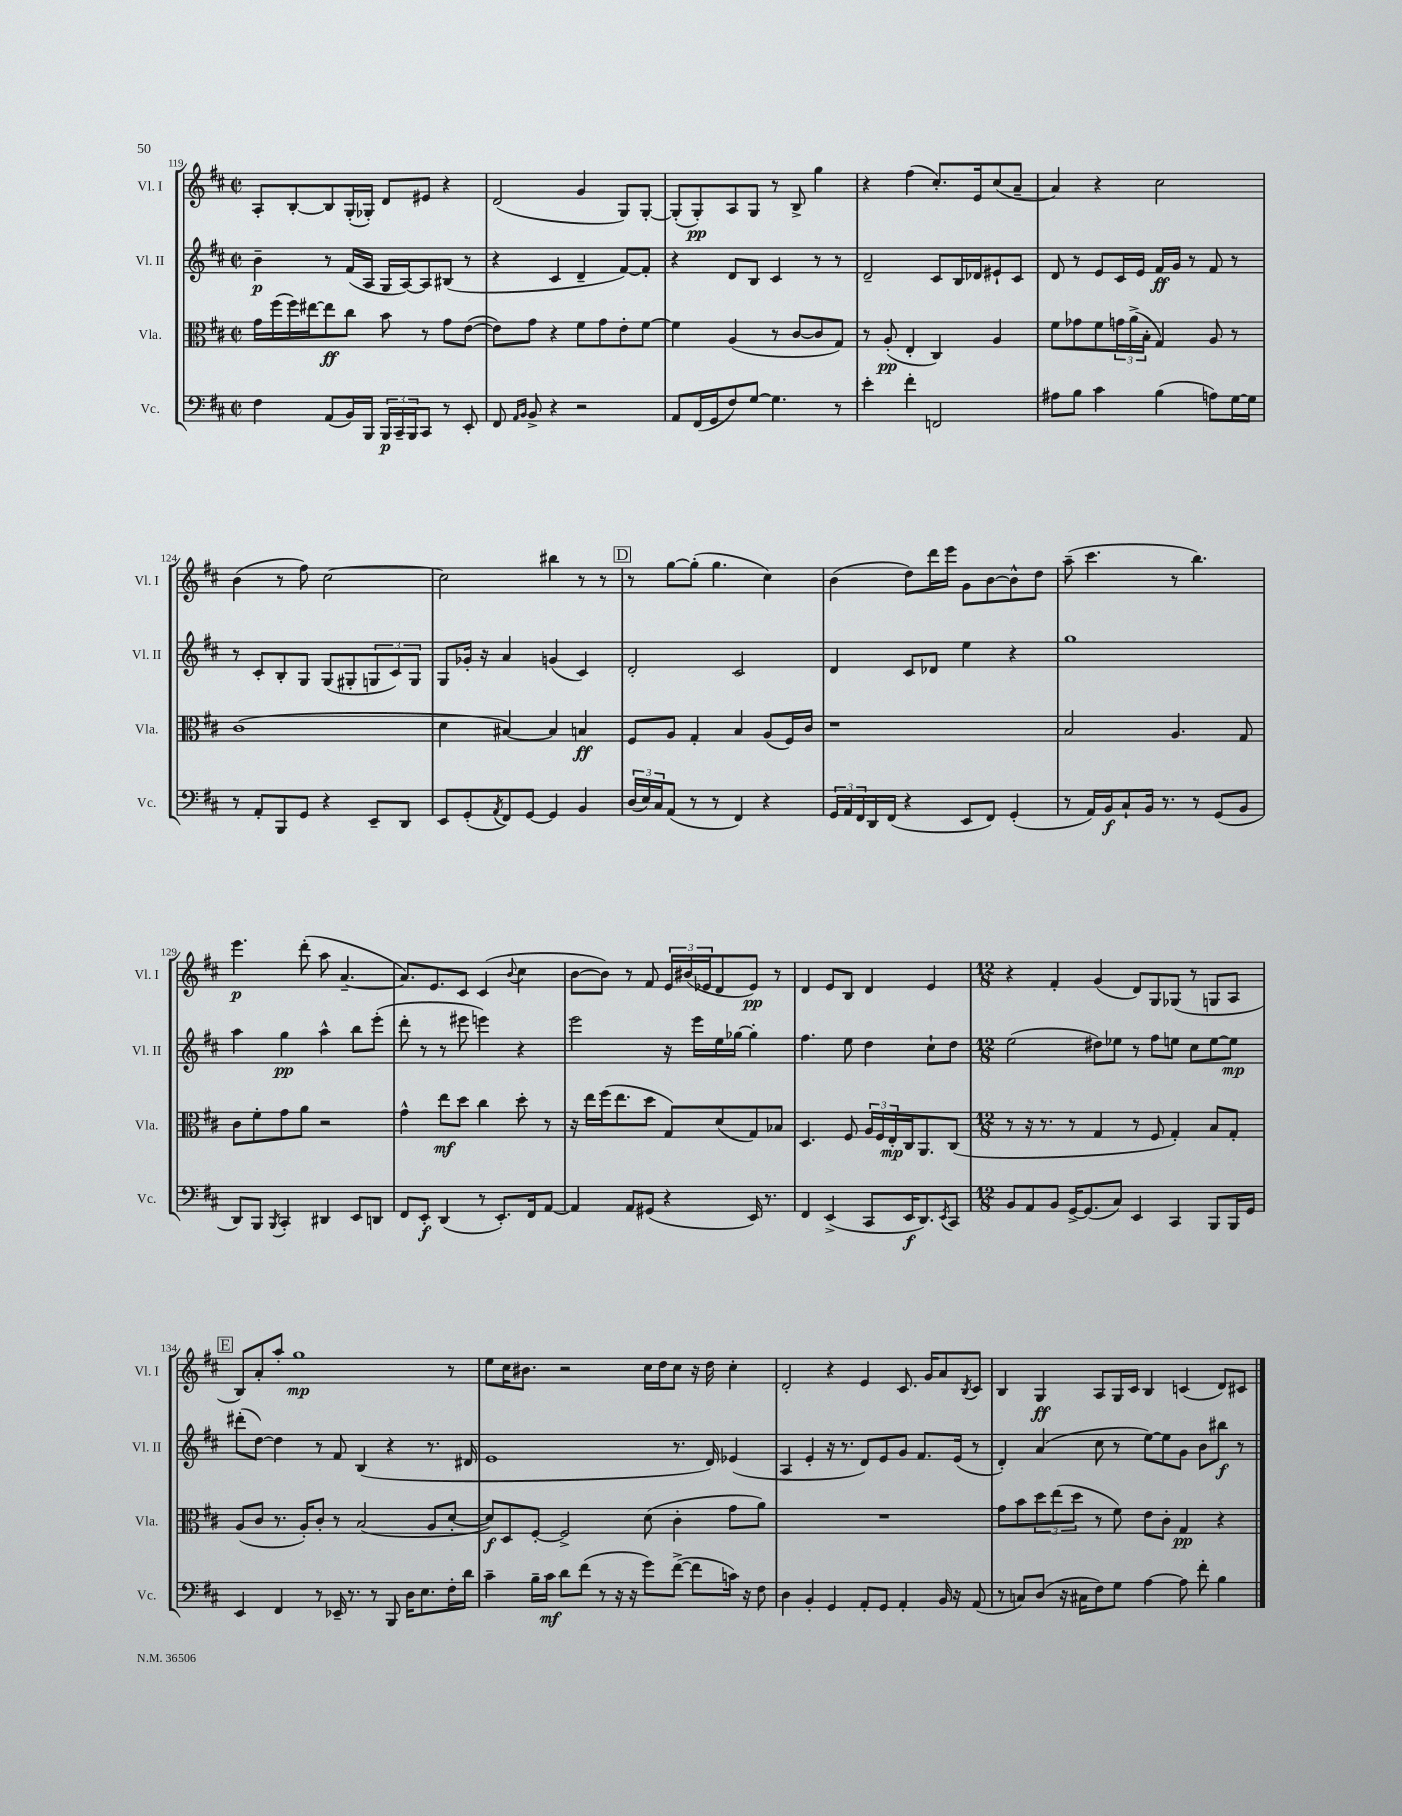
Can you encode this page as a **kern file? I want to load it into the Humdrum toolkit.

**kern	**dynam	**kern	**dynam	**kern	**dynam	**kern	**dynam
*part4	*part4	*part3	*part3	*part2	*part2	*part1	*part1
*staff4	*staff4	*staff3	*staff3	*staff2	*staff2	*staff1	*staff1
*I"Vc.	*	*I"Vla.	*	*I"Vl. II	*	*I"Vl. I	*
*I'Vc.	*	*I'Vla.	*	*I'Vl. II	*	*I'Vl. I	*
*clefF4	*	*clefC3	*	*clefG2	*	*clefG2	*
*k[f#c#]	*	*k[f#c#]	*	*k[f#c#]	*	*k[f#c#]	*
*M2/2	*	*M2/2	*	*M2/2	*	*M2/2	*
*met(c|)	*	*met(c|)	*	*met(c|)	*	*met(c|)	*
=119	=119	=119	=119	=119	=119	=119	=119
4F#\	.	16g\LL	.	4b~\	p	8A'/L	.
.	.	(16ff#\	.	.	.	.	.
.	.	16ff#\)	.	.	.	[8B'/	.
.	.	[16ee#X\J	.	.	.	.	.
(8AA/L	.	8ee#\]	ff	8r	.	8B/]	.
16BB/L)	.	8cc#\J	.	(16f#/LL	.	(16G'/L	.
16BBB/JJ	.	.	.	16A/JJ	.	16G-X'/JJ)	.
24BBB/LL	p	8b\	.	16G/LL	.	8d/L	.
24CC#~/	.	.	.	.	.	.	.
.	.	.	.	[16A/J)	.	.	.
24BBB/J	.	.	.	.	.	.	.
8CC#/J	.	8r	.	8A/]	.	8e#X/J	.
8r	.	8g\L	.	(8B#X/J	.	4r	.
8EE'/	.	([8e\J	.	8r	.	.	.
=120	=120	=120	=120	=120	=120	=120	=120
8FF#/	.	8e\L])	.	4r	.	(2d/	.
16qqAA/LL	.	.	.	.	.	.	.
16qqBB/JJ	.	.	.	.	.	.	.
8BB^/	.	8g\J	.	.	.	.	.
4r	.	4r	.	4c#/	.	.	.
2r	.	8f#\L	.	4d~/	.	4g/	.
.	.	8g\	.	.	.	.	.
.	.	8e'\	.	[8f#/L)	.	8G/L)	.
.	.	[8f#\J	.	8f#'/J]	.	[8G'/J	.
=121	=121	=121	=121	=121	=121	=121	=121
8AA/L	.	4f#\]	.	4r	.	(8G'/L]	.
(16FF#/L	.	.	.	.	.	8G'/)	pp
16GG/J	.	.	.	.	.	.	.
8F#/)	.	(4A/	.	8d/L	.	8A/	.
[8G/J	.	.	.	8B/J	.	8G/J	.
4.G\]	.	8r	.	4c#/	.	8r	.
.	.	[8c#/L	.	.	.	8B^/	.
.	.	8c#/]	.	8r	.	4gg\	.
8r	.	8G/J)	.	8r	.	.	.
=122	=122	=122	=122	=122	=122	=122	=122
4e'\	.	8r	.	2d~/	.	4r	.
.	.	(8A'/	pp	.	.	.	.
4f#'\	.	4E'/	.	.	.	(4ff#\	.
2FFn/	.	4C#/)	.	8c#/L	.	8.cc#'/L)	.
.	.	.	.	16B/L	.	.	.
.	.	.	.	16d-X/J	.	16e/k	.
.	.	4A/	.	8e#X`/	.	(8cc#/	.
.	.	.	.	8c#/J	.	8a~/J	.
=123	=123	=123	=123	=123	=123	=123	=123
8A#X\L	.	8f#\L	.	8d/	.	4a/)	.
8B\J	.	8g-X\	.	8r	.	.	.
4c#\	.	8f#\	.	8e/L	.	4r	.
.	.	24gn\L	.	16c#/L	.	.	.
.	.	(24a^\	.	.	.	.	.
.	.	.	.	16e/JJ	.	.	.
.	.	24B'\JJ	.	.	.	.	.
(4B\	.	4G/)	.	16f#/LL	ff	2cc#\	.
.	.	.	.	16g/JJ	.	.	.
.	.	.	.	8r	.	.	.
8An\L)	.	8A/	.	8f#/	.	.	.
[16G\L	.	8r	.	8r	.	.	.
16G\JJ]	.	.	.	.	.	.	.
!!LO:LB:g=z
=124	=124	=124	=124	=124	=124	=124	=124
8r	.	(1c#	.	8r	.	(4b\	.
8AA'/L	.	.	.	8c#'/L	.	.	.
8BBB/	.	.	.	8B'/	.	8r	.
8GG/J	.	.	.	8G/J	.	8ff#\)	.
4r	.	.	.	(8G/L	.	[2cc#\	.
.	.	.	.	8G#X'/	.	.	.
8EE~/L	.	.	.	12Gn/	.	.	.
.	.	.	.	12c#/)	.	.	.
8DD/J	.	.	.	.	.	.	.
.	.	.	.	12G/J	.	.	.
=125	=125	=125	=125	=125	=125	=125	=125
8EE/L	.	4d\	.	8G/L	.	2cc#\]	.
(8GG'/	.	.	.	16g-X'/Jk	.	.	.
.	.	.	.	16r	.	.	.
8qAA/	.	.	.	.	.	.	.
8FF#/)	.	[4B#X/)	.	4a/	.	.	.
[8GG/J	.	.	.	.	.	.	.
4GG/]	.	4B#/]	.	(4gn/	.	4bb#X\	.
4BB/	.	4Bn/	ff	4c#/)	.	8r	.
.	.	.	.	.	.	8r	.
!!LO:REH:place=s1:t=D
=126	=126	=126	=126	=126	=126	=126	=126
(24D/LL	.	8F#/L	.	2d'/	.	8r	.
24E/)	.	.	.	.	.	.	.
24C#/J	.	.	.	.	.	.	.
(8AA/J	.	8A/J	.	.	.	[8gg\L	.
8r	.	4G'/	.	.	.	(8gg'\J]	.
8r	.	.	.	.	.	4.gg\	.
4FF#/)	.	4B/	.	2c#/	.	.	.
4r	.	(8A/L	.	.	.	4cc#\)	.
.	.	16F#/L)	.	.	.	.	.
.	.	16c#/JJ	.	.	.	.	.
=127	=127	=127	=127	=127	=127	=127	=127
24GG/LL	.	1r	.	4d/	.	(4b\	.
24AA/	.	.	.	.	.	.	.
24FF#/	.	.	.	.	.	.	.
16DD/	.	.	.	.	.	.	.
(16FF#/JJ	.	.	.	.	.	.	.
4r	.	.	.	8c#/L	.	8dd\L)	.
.	.	.	.	8d-X/J	.	16ddd\L	.
.	.	.	.	.	.	16eee\JJ	.
8EE/L	.	.	.	4ee\	.	8g\L	.
8FF#/J)	.	.	.	.	.	[8b\	.
(4GG'/	.	.	.	4r	.	8b^^\]	.
.	.	.	.	.	.	8dd\J	.
=128	=128	=128	=128	=128	=128	=128	=128
8r	.	2B/	.	1gg	.	(8aa~\	.
16AA/LL)	.	.	.	.	.	4.ccc#\	.
16BB/J	f	.	.	.	.	.	.
8C#`/	.	.	.	.	.	.	.
16BB/Jk	.	.	.	.	.	.	.
8.r	.	.	.	.	.	.	.
.	.	4.A/	.	.	.	8r	.
8r	.	.	.	.	.	4.bb\)	.
(8GG/L	.	.	.	.	.	.	.
8BB/J	.	8G/	.	.	.	.	.
!!LO:LB:g=z
=129	=129	=129	=129	=129	=129	=129	=129
8DD/L)	.	8c#\L	.	4aa\	.	4.eee\	p
8BBB/J	.	8f#'\	.	.	.	.	.
8qBBB/	.	.	.	.	.	.	.
4CC#'/	.	8g\	.	4gg\	pp	.	.
.	.	8a\J	.	.	.	(8ddd'\	.
4DD#X/	.	2r	.	4aa^^\	.	8aa\	.
.	.	.	.	.	.	[4.a~/	.
8EE/L	.	.	.	8bb\L	.	.	.
8DDn/J	.	.	.	(8eee'\J	.	.	.
=130	=130	=130	=130	=130	=130	=130	=130
8FF#/L	.	4g^^\	.	8ddd'\	.	8.a/L])	.
8EE'/J	f	.	.	8r	.	.	.
.	.	.	.	.	.	8.e/	.
(4DD/	.	8ee\L	mf	8r	.	.	.
.	.	8dd\J	.	8eee#X\	.	8c#/J	.
8r	.	4cc#\	.	4eeen\)	.	(4c#/	.
8.EE'/L)	.	.	.	.	.	.	.
.	.	.	.	.	.	8qqb/	.
.	.	8dd'\	.	4r	.	4cc#\	.
16FF#/k	.	.	.	.	.	.	.
[8AA/J	.	8r	.	.	.	.	.
=131	=131	=131	=131	=131	=131	=131	=131
4AA/]	.	16r	.	2eee\	.	[8b\L	.
.	.	16ee\LL	.	.	.	.	.
.	.	(16ff#\J	.	.	.	8b\J])	.
.	.	8.ee\	.	.	.	.	.
8AA/L	.	.	.	.	.	8r	.
(8GG#X/J	.	8dd\J	.	.	.	8f#/	.
4r	.	8G/L)	.	16r	.	24e/LL	.
.	.	.	.	.	.	(24b#X/	.
.	.	.	.	16eee\LL	.	.	.
.	.	.	.	.	.	24e-X/J	.
.	.	(8d/	.	16ee\	.	8d/	.
.	.	.	.	[16gg-X\JJ	.	.	.
16EE/)	.	8G/)	.	4gg-'\]	.	8e-/J)	pp
8.r	.	.	.	.	.	.	.
.	.	8B-X/J	.	.	.	8r	.
=132	=132	=132	=132	=132	=132	=132	=132
4FF#/	.	4.D/	.	4.ff#\	.	4d/	.
(4EE^/	.	.	.	.	.	8e/L	.
.	.	8F#/	.	8ee\	.	8B/J	.
8CC#/L	.	24A/LL	.	4dd\	.	4d/	.
.	.	24F#/	.	.	.	.	.
.	.	24E'/	mp	.	.	.	.
16EE/K	f	16C#/J	.	.	.	.	.
8.DD/)	.	8.AA/	.	.	.	.	.
.	.	.	.	8cc#`\L	.	4e/	.
8qEE/	.	.	.	.	.	.	.
8CC#/J	.	(8C#/J	.	8dd\J	.	.	.
=133	=133	=133	=133	=133	=133	=133	=133
*M12/8	*	*M12/8	*	*M12/8	*	*M12/8	*
8BB/L	.	8r	.	(2ee\	.	4r	.
8AA/	.	16r	.	.	.	.	.
.	.	8.r	.	.	.	.	.
8BB/J	.	.	.	.	.	4f#'/	.
[16GG^/KL	.	8r	.	.	.	.	.
(8.GG/]	.	.	.	.	.	.	.
.	.	4G/	.	8dd#X\L)	.	(4g/	.
8C#/J)	.	.	.	8ee-X\J	.	.	.
4EE/	.	8r	.	8r	.	8d/L)	.
.	.	8F#/	.	8ff#\L	.	8G/	.
4CC#/	.	4G'/)	.	8een\J	.	(8G-X/J	.
.	.	.	.	8cc#\L	.	8r	.
8BBB/L	.	8B/L	.	[8ee\	.	8Gn/L	.
16BBB/L	.	8G'/J	.	8ee\J]	mp	8A/J	.
16GG/JJ	.	.	.	.	.	.	.
!!LO:LB:g=z
!!LO:REH:place=s1:t=E
=134	=134	=134	=134	=134	=134	=134	=134
4EE/	.	(8A/L	.	(8ddd#X'\L	.	8B/L)	.
.	.	8c#/J	.	[8dd\J)	.	8a'/	.
4FF#/	.	8.r	.	4dd\]	.	8aa'/J	.
.	.	.	.	.	.	1gg	mp
.	.	16A'/KL)	.	.	.	.	.
8r	.	8c#'/J	.	8r	.	.	.
16EE-X~/	.	8r	.	8f#/	.	.	.
8.r	.	.	.	.	.	.	.
.	.	(2B/	.	(4B/	.	.	.
8r	.	.	.	.	.	.	.
8BBB/	.	.	.	4r	.	.	.
16D\KL	.	.	.	.	.	.	.
8.E\	.	.	.	.	.	.	.
.	.	8A/L	.	8.r	.	.	.
16F#'\L	.	[8d'/J	.	.	.	8r	.
16d\JJ	.	.	.	16d#X/	.	.	.
=135	=135	=135	=135	=135	=135	=135	=135
4c#~\	.	8d/L])	f	1e	.	8ee\L	.
.	.	8D/	.	.	.	16cc#\K	.
.	.	.	.	.	.	8.b#X\J	.
16B~\LL	.	[8F#'/J	.	.	.	.	.
16c#\JJ	mf	.	.	.	.	.	.
8d\L	.	2F#^/]	.	.	.	2r	.
(8f#\J	.	.	.	.	.	.	.
8r	.	.	.	.	.	.	.
16r	.	.	.	.	.	.	.
16r	.	.	.	.	.	.	.
8g\L)	.	(8d\	.	.	.	16cc#\LL	.
.	.	.	.	.	.	16dd\J	.
([8f#^\J	.	4c#'\	.	8.r	.	8cc#\J	.
8f#\L]	.	.	.	.	.	16r	.
.	.	.	.	16d/)	.	16dd\	.
16cn\Jk)	.	8g\L	.	(4e-X/	.	4cc#'\	.
16r	.	.	.	.	.	.	.
8F#\	.	8a\J)	.	.	.	.	.
=136	=136	=136	=136	=136	=136	=136	=136
4D\	.	1.r	.	4A/	.	2d'/	.
4BB'/	.	.	.	4e'/	.	.	.
4GG/	.	.	.	16r	.	4r	.
.	.	.	.	8.r	.	.	.
8AA'/L	.	.	.	8d/L)	.	4e/	.
8GG/J	.	.	.	8e/	.	.	.
4AA'/	.	.	.	8g/J	.	8.c#/	.
.	.	.	.	8.f#/L	.	.	.
.	.	.	.	.	.	16g/KL	.
16BB/	.	.	.	.	.	8a/	.
16r	.	.	.	(16e/Jk	.	.	.
.	.	.	.	.	.	8qB/	.
(8AA/	.	.	.	8r	.	8c#/J	.
=137	=137	=137	=137	=137	=137	=137	=137
8r	.	8g\L	.	4d'/)	.	4B/	.
8Cn/L)	.	8b\	.	.	.	.	.
(8D/J	.	12dd\	.	(4a/	.	4G/	ff
.	.	(12ee\	.	.	.	.	.
16r	.	.	.	.	.	.	.
.	.	12dd\J	.	.	.	.	.
16C#X\KL	.	.	.	.	.	.	.
8F#\)	.	8r	.	8cc#\	.	8A/L	.
8G\J	.	8f#\)	.	8r	.	16G/L	.
.	.	.	.	.	.	16c#/JJ	.
[4A\	.	8e\L	.	[8ee\L)	.	4B/	.
.	.	8c#'\J	.	8ee\]	.	.	.
8A\]	.	4G/	pp	8g\J	.	(4cn/	.
8f#'\	.	.	.	8b\L	.	.	.
4B\	.	4r	.	8bb#X\J	f	8d/L)	.
.	.	.	.	8r	.	8c#X/J	.
==	==	==	==	==	==	==	==
*-	*-	*-	*-	*-	*-	*-	*-
